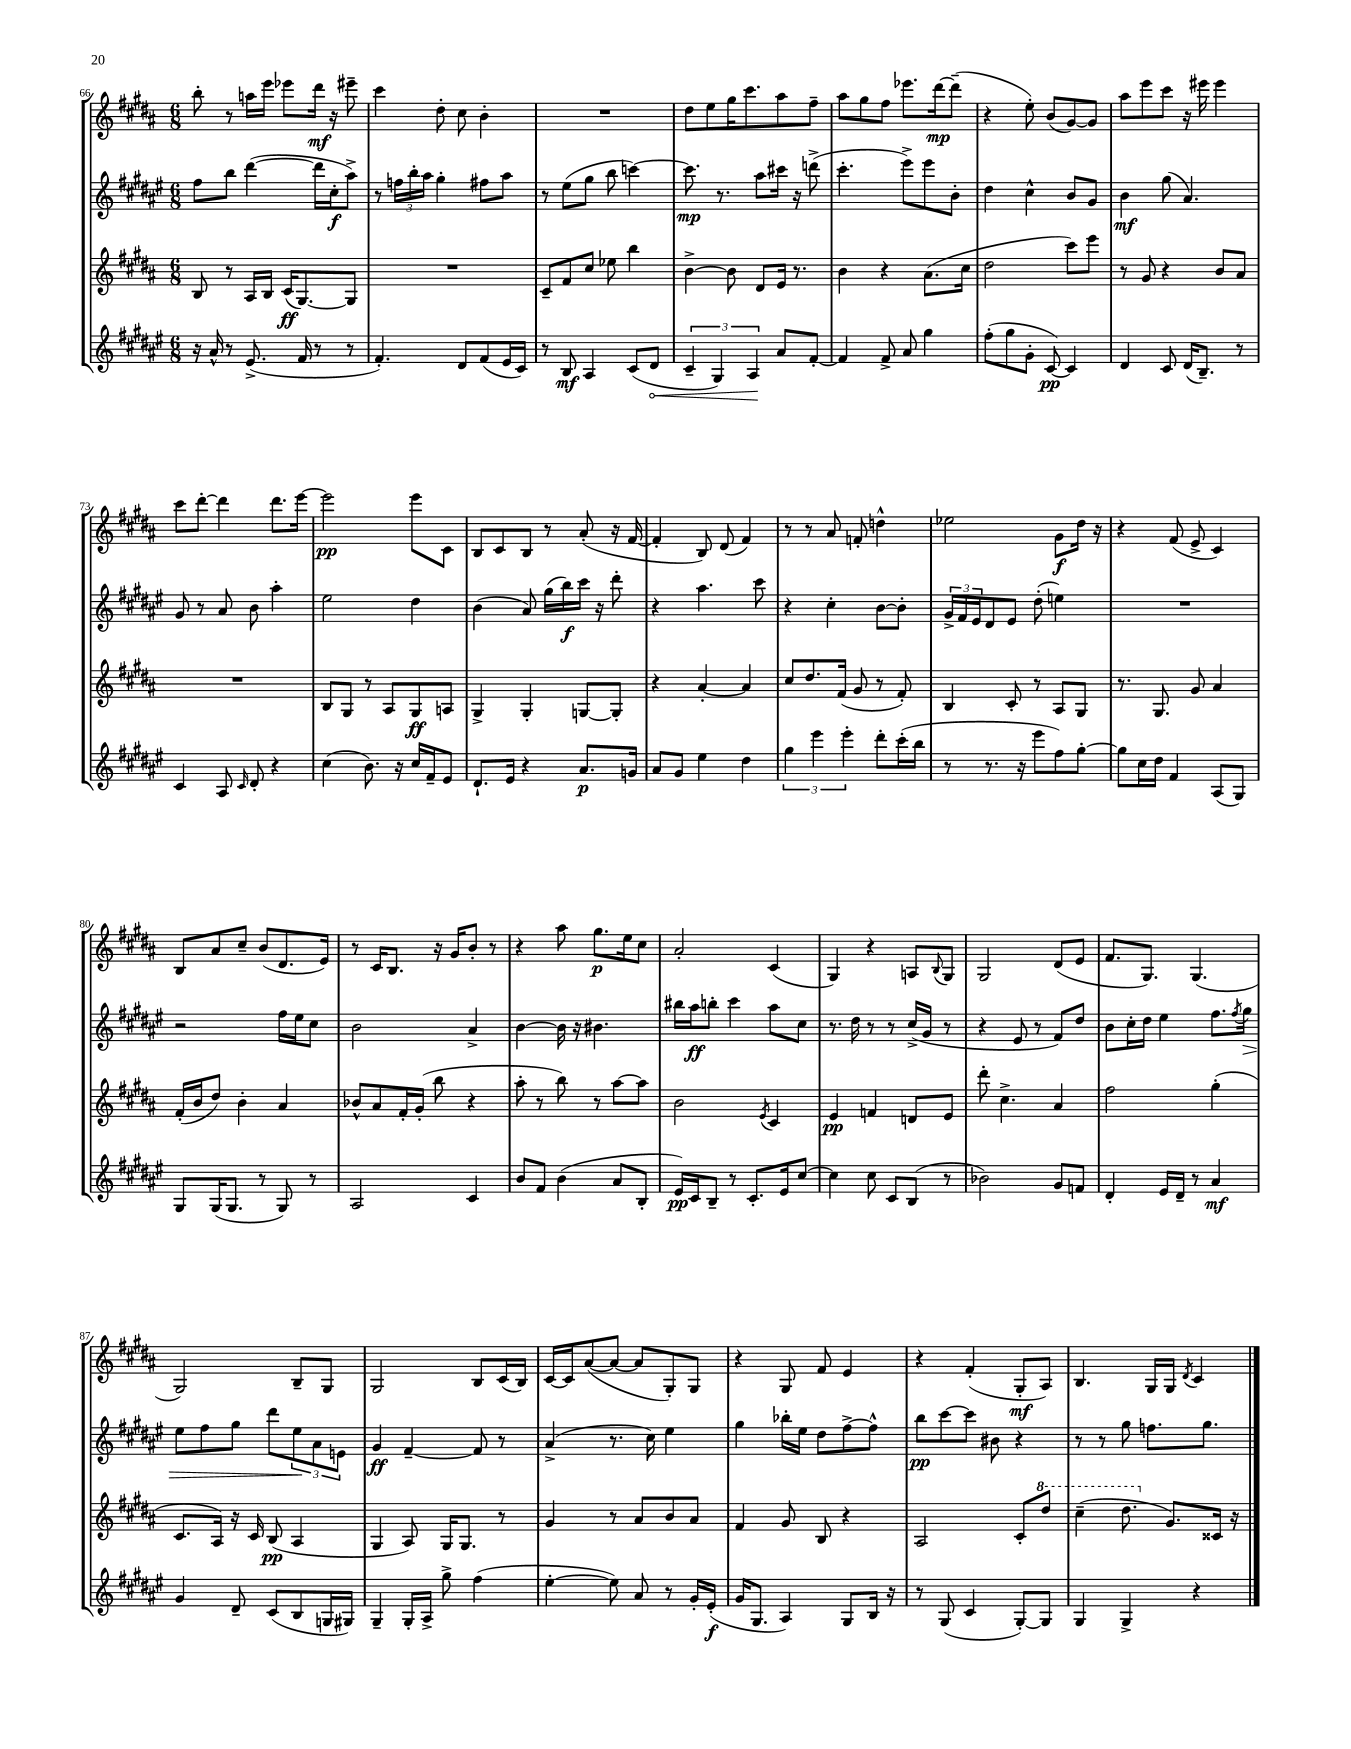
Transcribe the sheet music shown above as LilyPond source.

<<
\new StaffGroup <<
\new Staff = "s0" {
    \clef treble \key b \major \numericTimeSignature \time 6/8
    b''8-. r8 a''16 e'''16 ees'''8 dis'''16\mf r16 eis'''8-- |
    cis'''4 dis''8-. cis''8 b'4-. |
    R2. |
    dis''8 e''8 gis''16 cis'''8. ais''8 fis''8-- |
    ais''8 gis''8 fis''8 ees'''8. dis'''16~\mp dis'''8--( |
    r4 e''8-.) b'8( gis'8~) gis'8 |
    ais''8 e'''8 cis'''8 r16 eis'''16 eis'''4 |
    cis'''8 dis'''8~-. dis'''4 dis'''8. e'''16~ |
    e'''2\pp e'''8 cis'8 |
    b8 cis'8 b8 r8 ais'8-.( r16 fis'16~ |
    fis'4-. b8) dis'8( fis'4) |
    r8 r8 ais'8 f'8-. d''4-^ |
    ees''2 gis'8\f dis''16 r16 |
    r4 fis'8( e'8-> cis'4) |
    b8 ais'8 cis''8-- b'8( dis'8. e'16) |
    r8 cis'16 b8. r16 gis'16 b'8-. r8 |
    r4 ais''8 gis''8.\p e''16 cis''8 |
    ais'2-. cis'4( |
    gis4) r4 a8 \appoggiatura { b8 } gis8 |
    gis2 dis'8( e'8 |
    fis'8. gis8.) gis4.( |
    gis2) b8-- gis8 |
    gis2 b8 cis'16( b16) |
    cis'16~ cis'16 ais'8~( ais'8~ ais'8 gis8-.) gis8 |
    r4 gis8 fis'8 e'4 |
    r4 fis'4-.( gis8-.\mf ais8) |
    b4. gis16 gis16 \acciaccatura { dis'8 } cis'4 \bar "|." |
}
\new Staff = "s1" {
    \clef treble \key fis \major \numericTimeSignature \time 6/8
    fis''8 b''8 dis'''4~( dis'''16 cis''16-.\f ais''8->) |
    r8 \tuplet 3/2 { f''16 b''16-. ais''16 } gis''4-. fis''8 ais''8 |
    r8 eis''8( gis''8 b''8 c'''4~) |
    c'''8.\mp r8. ais''8 cis'''16 r16 d'''8->( |
    cis'''4.-. eis'''8->) eis'''8 b'8-. |
    dis''4 cis''4-^ b'8 gis'8 |
    b'4\mf gis''8( ais'4.) |
    gis'8 r8 ais'8 b'8 ais''4-. |
    eis''2 dis''4 |
    b'4( ais'8) gis''16( b''16\f) cis'''16 r16 dis'''8-. |
    r4 ais''4. cis'''8 |
    r4 cis''4-. b'8~ b'8-. |
    \tuplet 3/2 { gis'16-> fis'16 eis'16 } dis'8 eis'8 dis''8-.( e''4) |
    R2. |
    r2 fis''16 eis''16 cis''8 |
    b'2 ais'4-> |
    b'4~ b'16 r16 bis'4. |
    bis''16 ais''16\ff b''8-. cis'''4 ais''8 cis''8 |
    r8. dis''16 r8 r8 cis''16->( gis'16 r8 |
    r4 eis'8 r8 fis'8) dis''8 |
    b'8 cis''16-. dis''16 eis''4 fis''8. \acciaccatura { fis''8 } gis''16\> |
    eis''8 fis''8 gis''8 dis'''8 \tuplet 3/2 { eis''8\! ais'8 e'8 } |
    gis'4\ff fis'4~-- fis'8 r8 |
    ais'4->( r8. cis''16) eis''4 |
    gis''4 bes''16-. eis''16 dis''8 fis''8~-> fis''8-^ |
    b''8\pp cis'''8~ cis'''8 bis'8 r4 |
    r8 r8 gis''8 f''8. gis''8. \bar "|." |
}
\new Staff = "s2" {
    \clef treble \key b \major \numericTimeSignature \time 6/8
    b8 r8 ais16 b16 cis'16\ff( gis8.~) gis8 |
    R2. |
    cis'8-- fis'8 cis''8 ees''8 b''4 |
    b'4~-> b'8 dis'8 e'16 r8. |
    b'4 r4 ais'8.( cis''16 |
    dis''2 cis'''8) e'''8 |
    r8 gis'8 r4 b'8 ais'8 |
    R2. |
    b8 gis8 r8 ais8 gis8\ff a8 |
    gis4-> gis4-. g8~ g8-. |
    r4 ais'4~-. ais'4 |
    cis''8 dis''8. fis'16( gis'8 r8 fis'8-.) |
    b4 cis'8-. r8 ais8 gis8 |
    r8. gis8. gis'8 ais'4 |
    fis'16-.( b'16 dis''8) b'4-. ais'4 |
    bes'8-^ ais'8 fis'16-. gis'16-.( b''8 r4 |
    ais''8-. r8 b''8) r8 ais''8~ ais''8 |
    b'2 \acciaccatura { e'8 } cis'4 |
    e'4\pp f'4 d'8 e'8 |
    dis'''8-. cis''4.-> ais'4 |
    fis''2 gis''4-.( |
    cis'8. ais16) r16 cis'16 b8\pp( ais4 |
    gis4 ais8) gis16 gis8. r8 |
    gis'4 r8 ais'8 b'8 ais'8 |
    fis'4 gis'8 b8 r4 |
    ais2 cis'8-. \ottava #1 dis'''8 |
    cis'''4--( dis'''8. \ottava #0 gis'8.) cisis'16 r16 \bar "|." |
}
\new Staff = "s3" {
    \clef treble \key fis \major \numericTimeSignature \time 6/8
    r16 ais'16-^ r8 eis'8.->( fis'16 r8 r8 |
    fis'4.-.) dis'8 fis'8( eis'16 cis'16) |
    r8 b8\mf ais4 cis'8( \once \override Hairpin.circled-tip = ##t dis'8\< |
    \tuplet 3/2 { cis'4-- gis4) ais4\! } ais'8 fis'8~-. |
    fis'4 fis'8-> ais'8 gis''4 |
    fis''8-.( gis''8 gis'8-. cis'8~\pp) cis'4 |
    dis'4 cis'8 dis'16( b8.--) r8 |
    cis'4 ais8 \grace { cis'16 } dis'8-. r4 |
    cis''4( b'8.) r16 cis''16 fis'16-- eis'8 |
    dis'8.-! eis'16 r4 ais'8.\p g'16 |
    ais'8 gis'8 eis''4 dis''4 |
    \tuplet 3/2 { gis''4 eis'''4 eis'''4-. } dis'''8-. cis'''16-.( b''16 |
    r8 r8. r16 eis'''8 fis''8) gis''8~-. |
    gis''8 cis''16 dis''16 fis'4 ais8( gis8) |
    gis8 gis16( gis8. r8 gis8) r8 |
    ais2 cis'4 |
    b'8 fis'8 b'4( ais'8 b8-. |
    eis'16\pp) cis'16 b8-- r8 cis'8.-. eis'16 cis''8~ |
    cis''4 cis''8 cis'8 b8( r8 |
    bes'2) gis'8 f'8 |
    dis'4-. eis'16 dis'16-- r8 ais'4\mf |
    gis'4 dis'8-- cis'8( b8 g16 gis16) |
    gis4-- gis16-. ais16-> gis''8-> fis''4( |
    eis''4~-. eis''8) ais'8 r8 gis'16-. eis'16-.\f( |
    gis'16 gis8. ais4) gis8 b16 r16 |
    r8 gis8( cis'4 gis8~-.) gis8 |
    gis4 gis4-> r4 \bar "|." |
}
>>
>>
\layout { \context { \Score currentBarNumber = #66 } }
